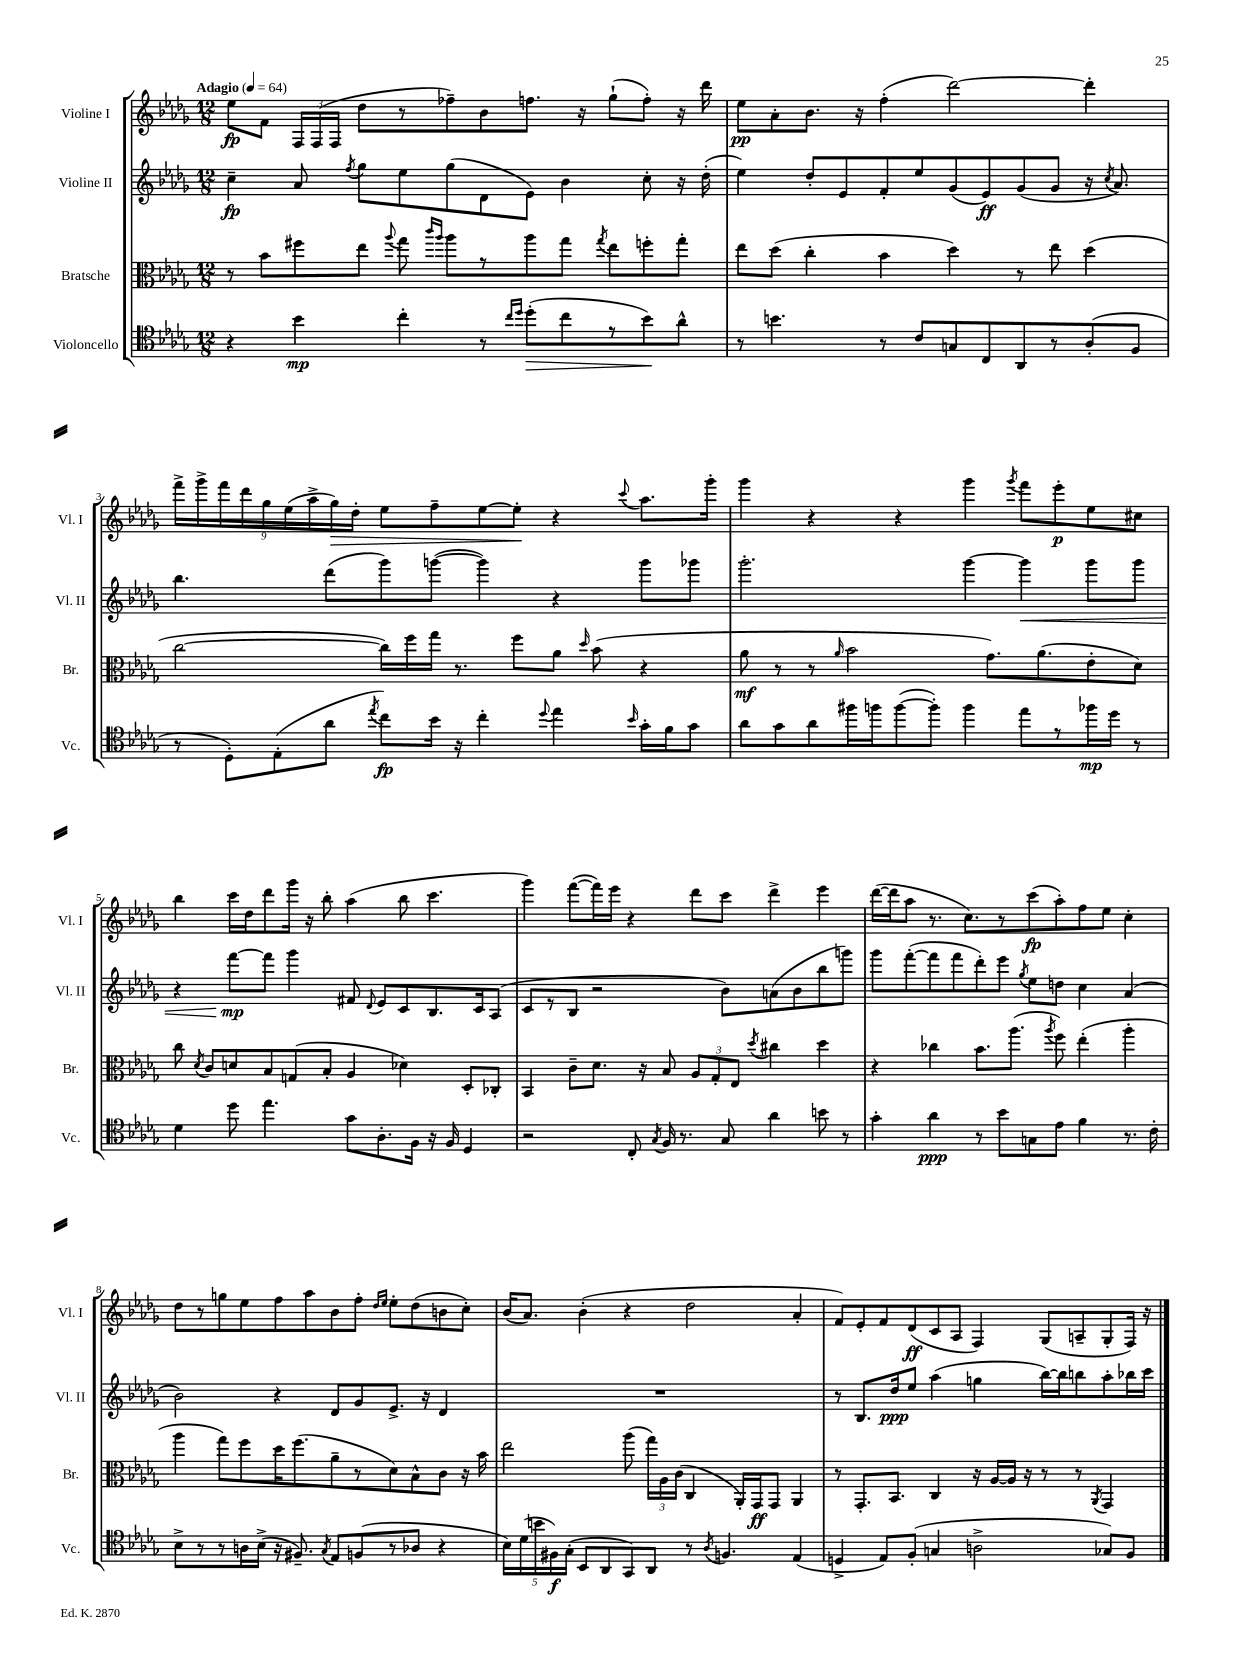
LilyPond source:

<<
\new StaffGroup <<
\new Staff = "s0" \with { instrumentName = "Violine I" shortInstrumentName = "Vl. I" } {
    \clef treble \key des \major \numericTimeSignature \time 12/8 \tempo "Adagio" 4 = 64
    \autoBeamOff ees''8[\fp f'8] \tuplet 3/2 { f16[ f16( f16] } des''8[ r8 fes''8--) bes'8 f''8.] r16 ges''8[-!( f''8]-.) r16 des'''16 |
    ees''8[\pp aes'8-. bes'8.] r16 f''4-.( des'''2~) des'''4-. |
    \tuplet 9/8 { f'''16[-> ges'''16-> f'''16 des'''16 ges''16 ees''16( aes''16-> ges''16\>) des''16]-. } ees''8[ f''8-- ees''8~ ees''8]-.\! r4 \appoggiatura { c'''8 } aes''8.[ ges'''16]-. |
    ges'''4 r4 r4 ges'''4 \acciaccatura { ges'''8 } f'''8[ ees'''8-.\p ees''8 cis''8] |
    bes''4 c'''16[ des''16 des'''8 ges'''16] r16 bes''8-. aes''4( bes''8 c'''4. |
    ges'''4) f'''8[~( f'''16) ees'''16] r4 des'''8[ c'''8] des'''4-> ees'''4 |
    des'''16[~( des'''16 aes''8] r8. c''8.[) r8 c'''8\fp( aes''8-.) f''8 ees''8] c''4-. |
    des''8[ r8 g''8 ees''8 f''8 aes''8 bes'8 f''8]-. \grace { des''16[ ees''16] } ees''8[-. des''8( b'8 c''8]-.) |
    bes'16[( aes'8.]) bes'4-.( r4 des''2 aes'4-. |
    f'8[) ees'8-. f'8 des'8\ff( c'8 aes8] f4) ges8[( a8-- ges8-. f16]) r16 \bar "|." |
}
\new Staff = "s1" \with { instrumentName = "Violine II" shortInstrumentName = "Vl. II" } {
    \clef treble \key des \major \numericTimeSignature \time 12/8
    \autoBeamOff c''4--\fp aes'8 \acciaccatura { f''8 } ges''8[ ees''8 ges''8( des'8 ees'8]) bes'4 c''8-. r16 des''16-.( |
    ees''4) des''8[-. ees'8 f'8-. ees''8 ges'8( ees'8\ff) ges'8( ges'8] r16 \acciaccatura { c''8 } aes'8.) |
    bes''4. des'''8[( ges'''8) g'''8]~( g'''4) r4 g'''8[ ges'''8] |
    ges'''2.-. ges'''4~ ges'''4\< ges'''8[ ges'''8] |
    r4 f'''8[~\mp\! f'''8] ges'''4 fis'8 \appoggiatura { des'8 } ees'8[ c'8 bes8. c'16 aes8]( |
    c'8[ r8 bes8] r2 bes'8[) a'8( bes'8 bes''8 g'''8]) |
    ges'''8[ f'''8~-.( f'''8 f'''8 des'''8-.) ees'''8] \acciaccatura { ges''8 } ees''8[ d''8] c''4 aes'4( |
    bes'2) r4 des'8[ ges'8 ees'8.]-> r16 des'4 |
    R1. |
    r8 bes8.[ des''16\ppp ees''8] aes''4( g''4 bes''16[~) bes''16 b''8 aes''8-. bes''16 c'''16] \bar "|." |
}
\new Staff = "s2" \with { instrumentName = "Bratsche" shortInstrumentName = "Br." } {
    \clef alto \key des \major \numericTimeSignature \time 12/8
    \autoBeamOff r8 bes'8[ fis''8 ees''8] \appoggiatura { aes''8 } ges''8 \grace { c'''16[ aes''16] } aes''8[ r8 aes''8 ges''8] \acciaccatura { ges''8 } ees''8[ f''8-. ges''8]-. |
    ees''8[ des''8]( c''4-. bes'4 des''4) r8 ees''8 des''4( |
    c''2~ c''16[) f''16 ges''16] r8. f''8[ aes'8] \grace { des''16 } bes'8( r4 |
    aes'8\mf r8 r8 \grace { aes'16 } bes'2 ges'8.[) aes'8.( ees'8-. des'8]) |
    c''8 \acciaccatura { des'8 } c'8[ d'8 bes8 g8( bes8]-. aes4 des'4) des8[-. ces8]-. |
    bes,4 c'8[-- des'8.] r16 bes8 \tuplet 3/2 { aes8[ ges8-. ees8] } \acciaccatura { des''8 } cis''4 des''4 |
    r4 ces''4 bes'8.[ aes''8.]( \acciaccatura { aes''8 } f''8) ees''4-.( aes''4-. |
    aes''4 ges''8[) f''8 des''16 f''8.( aes'8-- r8 des'8) bes8-^ c'8] r16 bes'16 |
    ees''2 aes''8( \tuplet 3/2 { ges''16[) aes16 c'16]( } c4 aes,16[-.) ges,16\ff ges,8] aes,4 |
    r8 ges,8.[-. bes,8.] c4 r16 aes16[~ aes16] r16 r8 r8 \acciaccatura { aes,8 } ges,4 \bar "|." |
}
\new Staff = "s3" \with { instrumentName = "Violoncello" shortInstrumentName = "Vc." } {
    \clef tenor \key des \major \numericTimeSignature \time 12/8
    \autoBeamOff r4 bes'4\mp c''4-. r8 \grace { c''16[ des''16] } des''8[-.\>( c''8 r8 bes'8\!) aes'8]-^ |
    r8 b'4. r8 c'8[ g8 c8 aes,8 r8 aes8-.( f8] |
    r8 des8[-.) ees8-.( aes'8] \acciaccatura { ees''8 } c''8[\fp) bes'16] r16 c''4-. \appoggiatura { des''8 } ees''4 \grace { bes'16 } ges'16[-. f'16 ges'8] |
    aes'8[ ges'8 aes'8 fis''16 f''16 f''8~( f''8]-.) f''4 ees''8[ r8 fes''16\mp des''16] r8 |
    des'4 des''8 ees''4. ges'8[ aes8.-. f16] r16 f16 des4 |
    r2 c8-. \acciaccatura { ges8 } f16 r8. ges8 aes'4 b'8 r8 |
    ges'4-. aes'4\ppp r8 bes'8[ g8 ees'8] f'4 r8. c'16-. |
    bes8[-> r8 r8 a16 bes16]->( r16 fis8.--) \acciaccatura { ges8 } ees8[ f8( r8 aes8] r4 |
    \tuplet 5/4 { bes16[) des'16( b'16 fis16\f) ges16]-.( } bes,8[ aes,8 ges,8) aes,8] r8 \acciaccatura { aes8 } f4. ees4( |
    d4-> ees8[) f8]-.( g4 a2-> ges8[) f8] \bar "|." |
}
>>
>>
